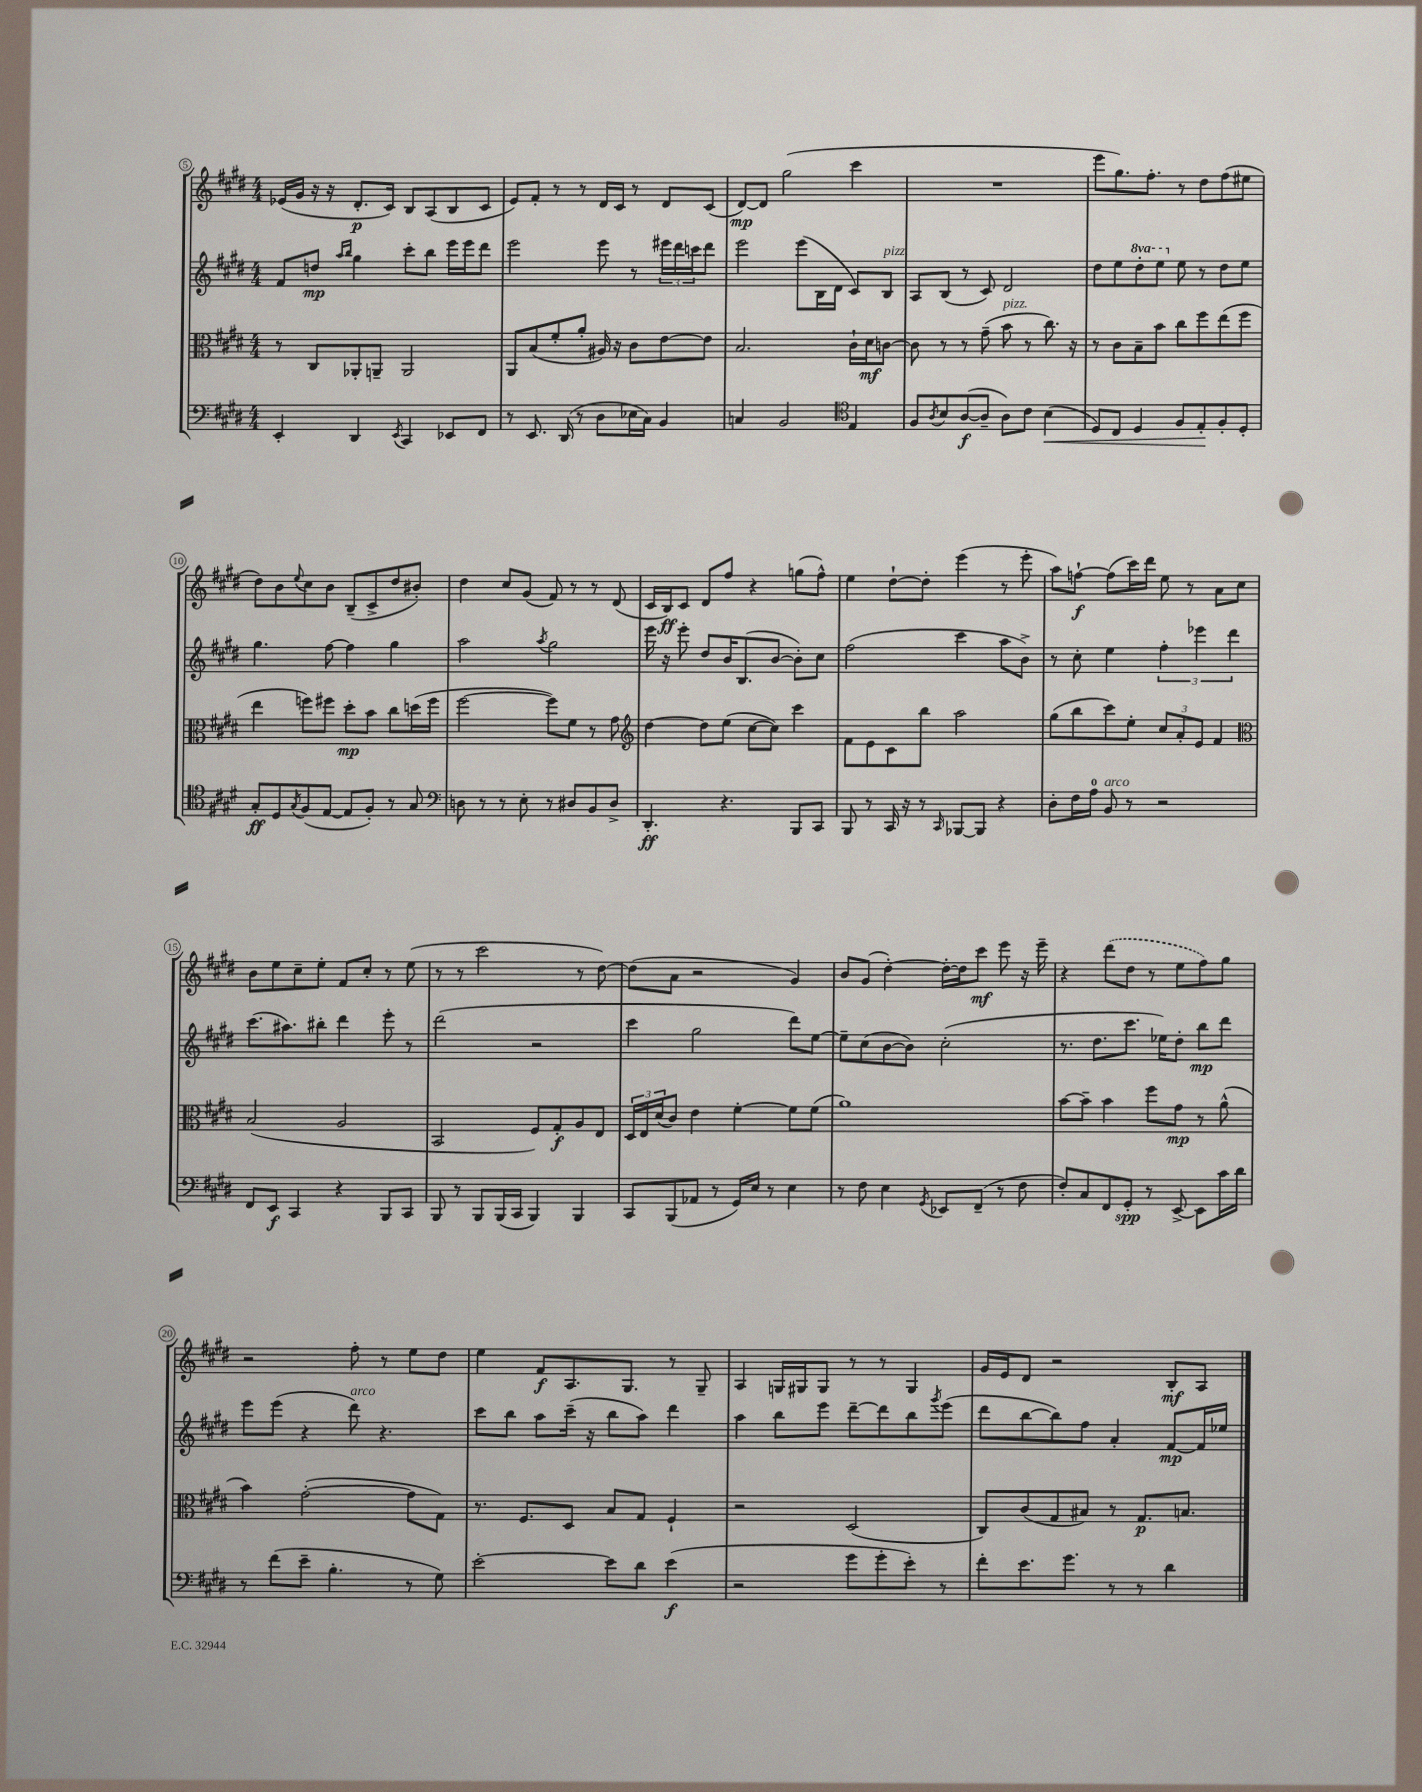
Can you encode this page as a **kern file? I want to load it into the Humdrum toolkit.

**kern	**kern	**kern	**kern
*staff4	*staff3	*staff2	*staff1
*clefF4	*clefC3	*clefG2	*clefG2
*k[f#c#g#d#]	*k[f#c#g#d#]	*k[f#c#g#d#]	*k[f#c#g#d#]
*M4/4	*M4/4	*M4/4	*M4/4
4EE'	8r	8f#	(16e-
.	.	.	16g#
.	8C#	8dd	16r
.	.	.	16r
.	.	16qqaa	.
.	.	16qqbb	.
4DD#	8AA-'	4gg#	8.d#'
.	8AA~	.	.
.	.	.	16c#)
8qEE	.	.	.
4CC#	2AA	8ccc#'	8B
.	.	8bb	(8A
8EE-	.	16eee	8B
.	.	16eee	.
8FF#	.	8ddd#	8c#
=	=	=	=
8r	8AA	2eee	8e)
8.EE	(8B	.	8f#'
.	8f#'	.	8r
(16DD#	.	.	.
8r	8a'	.	8r
8D#	16A#)	8eee	16d#
.	16r	.	16c#
16E-	8c#	8r	8r
16C#)	.	.	.
4BB	[8e	24eee#	8d#
.	.	24ddd#	.
.	.	24ccc	.
.	8e]	8ddd#	(8c#
=	=	=	=
4C	2.B	2eee	[8d#)
.	.	.	8d#]
2BB	.	.	(2gg#
.	.	(8eee	.
.	.	16B	.
.	.	16d#	.
*clefC4	*	*	*
4E	16c#`	8c#)	4ccc#
.	16d#	.	.
.	[8c	8B	.
=	=	=	=
8F#	8c]	8A	1r
8qA	.	.	.
8B	8r	(8B	.
([8A	8r	8r	.
8A~]	(8g#~	8c#)	.
8A)	8b	2d#	.
8c#	8r	.	.
(4B	8.cc#)	.	.
.	16r	.	.
=	=	=	=
8D#)	8r	8dd#	8eee
8C#	8c#	8ee	8.gg#)
4D#	8B~	8ddd#'	.
.	.	.	8.ff#'
.	8b	8eee	.
8F#	8cc#	8ee	8r
8E'	8ff#	8r	8dd#
8F#'	(8ee	8dd#	(8ff#
8D#'	8ff#	8ee	8ee#
=	=	=	=
8G#'	4ee	4.gg#	8dd#)
8D#	.	.	8b
8qG#	.	.	8qqee
(8F#	8ff)	.	8cc#
[8E	8ff#	[8ff#	8b
8E]	8dd#'	4ff#]	(8B~
8F#')	8b	.	8c#^
8r	8cc#	4gg#	8dd#
8G#	(16dd	.	8b#')
.	16ff#	.	.
=	=	=	=
*clefF4	*	*	*
8D	[2ff#	2aa	4dd#
8r	.	.	.
8r	.	.	8cc#
8E'	.	.	(8g#
.	.	8qaa	.
8r	8ff#])	2gg#	8f#)
8D#	8f#	.	8r
8BB	8r	.	8r
8D#^	8g#	.	(8d#
=	=	=	=
*	*clefG2	*	*
4.DD#'	[4dd#	16eee	16c#
.	.	16r	16B)
.	.	8eee'	8c#
.	8dd#]	8dd#	8d#
4.r	(8ee	16b	8ff#
.	.	(8.B	.
.	[8cc#	.	4r
.	8cc#])	[8b	.
8BBB	4ccc#	8b'])	(8gg
8CC#	.	8cc#	8ff#^^)
=	=	=	=
8BBB	8f#	(2ff#	4ee
8r	8e	.	.
16CC#	8c#	.	[8dd#`
16r	.	.	.
8r	8bb	.	8dd#']
16qqCC#	.	.	.
[8BBB-	2aa	4ccc#	(4eee
8BBB-]	.	.	.
4r	.	8aa	8r
.	.	8b^)	8eee'
=	=	=	=
8D#'	(8gg#	8r	8aa)
16F#	8bb	8cc#'	[8ff`
16A	.	.	.
8BB	8ccc#)	4ee	(8ff]
8r	8ee'	.	16ccc#)
.	.	.	16ddd#
2r	12cc#	6ff#'	8ee
.	12a'	.	.
.	.	.	8r
.	12e	6eee-	.
.	4f#	.	8a
.	.	6ddd#	.
.	.	.	8cc#
=	=	=	=
*	*clefC3	*	*
8FF#	(2B	(8.ccc#	8b
8EE	.	.	8ee
.	.	8.aa#)	.
4CC#	.	.	8cc#~
.	.	8bb#'	8ee'
4r	2A	4ddd#	8f#
.	.	.	8cc#'
8BBB	.	8eee'	8r
8CC#	.	8r	(8ee
=	=	=	=
8BBB	2BB	(2ddd#	8r
8r	.	.	8r
8BBB	.	.	2ccc#
(16BBB	.	.	.
16CC#	.	.	.
4BBB)	8F#)	2r	.
.	8G#'	.	.
4BBB	8A	.	8r
.	8E	.	[8dd#)
=	=	=	=
8CC#	24D#	4ccc#	(8dd#]
.	24E	.	.
.	(24d#	.	.
(8BBB	8c#)	.	8a
8AA-	4e	2gg#	2r
8r	.	.	.
16GG#)	[4f#'	.	.
16E	.	.	.
8r	.	.	.
4E	8f#]	8ddd#)	4g#)
.	(8f#	[8ee	.
=	=	=	=
8r	1a)	8ee~]	8b
8F#	.	(8cc#	(8g#
4E	.	[8b	[4dd#')
.	.	8b])	.
8qGG#	.	.	.
8EE-	.	(2cc#'	16dd#'_
.	.	.	16dd#]
(8FF#~	.	.	8ccc#
8r	.	.	8eee
8F#	.	.	16r
.	.	.	16eee~
=	=	=	=
8F#')	[8b	8.r	4r
8C#	8b~]	.	.
.	.	8.dd#	.
8FF#	4b	.	(8ddd#
8GG#'	.	8.ccc#	8dd#
8r	8ff#	.	8r
.	.	16ee-)	.
[8EE^	8g#	8dd#'	8ee
8EE]	8r	8bb	8ff#)
16c#	(8a^^	8ddd#	8gg#
16d#	.	.	.
=	=	=	=
8r	4b)	8eee	2r
(8f#	.	(8eee	.
8e~	([2g#'	4r	.
4.B'	.	.	.
.	.	8ddd#)	8ff#'
.	.	4.r	8r
8r	8g#]	.	8ee
8G#)	8G#)	.	8dd#
=	=	=	=
[2e'	8.r	8ccc#	4ee
.	.	8bb	.
.	8.F#	.	.
.	.	8aa	8f#
.	8D#	(16ccc#~	8.A
.	.	16r	.
8e]	8B	8bb	.
.	.	.	8.G#
8d#	8G#	8aa)	.
(4e	4F#`	4ddd#	8r
.	.	.	8G#~
=	=	=	=
2r	2r	4aa	4A
.	.	8bb	16G
.	.	.	16G#
.	.	8eee	8G#
8g#	(2D#	[8ddd#~	8r
8g#'	.	8ddd#]	8r
8e')	.	8bb	4G#
.	.	8qggg#	.
8r	.	(8eee	.
=	=	=	=
8f#'	8C#)	8ddd#	16g#
.	.	.	16e
8.e	(8c#	[8bb	8d#
.	8G#	8bb])	2r
8.g#	.	.	.
.	8B#)	8ff#	.
8r	8r	4a'	.
8r	8.G#	.	.
4d#	.	[8f#	8B'
.	8.B	.	.
.	.	16f#]	8A
.	.	16ee-	.
==	==	==	==
*-	*-	*-	*-
